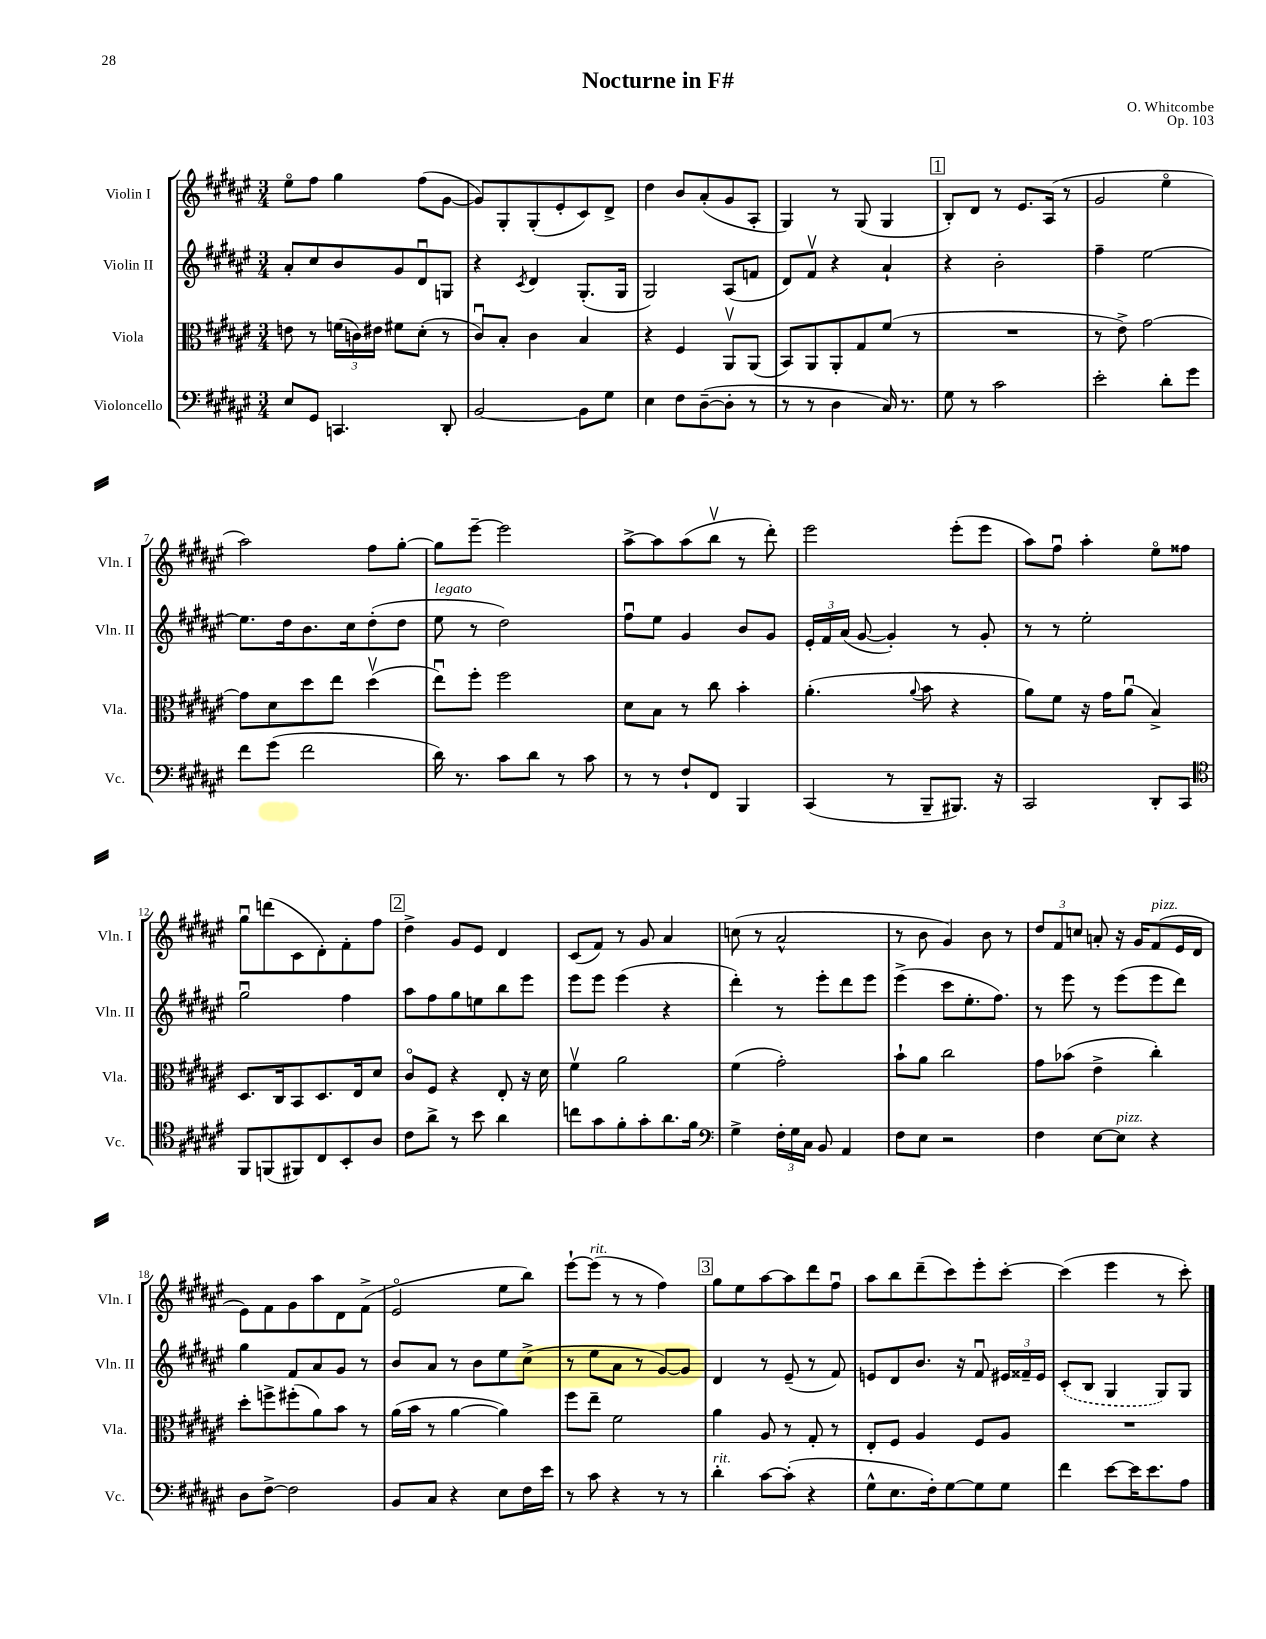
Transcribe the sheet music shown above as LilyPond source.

\header { title = "Nocturne in F#" composer = "O. Whitcombe" opus = "Op. 103" }
<<
\new StaffGroup <<
\new Staff = "s0" \with { instrumentName = "Violin I" shortInstrumentName = "Vln. I" } {
    \clef treble \key fis \major \numericTimeSignature \time 3/4
    \autoBeamOff eis''8[\flageolet fis''8] gis''4 fis''8[( gis'8]~ |
    gis'8[) gis8-. gis8-.( eis'8-. cis'8) dis'8]-> |
    dis''4 b'8[ ais'8-.( gis'8 ais8]-. |
    gis4) r8 gis8( gis4 |
    \mark \markup { \box "1" } b8[-.) dis'8] r8 eis'8.[ ais16]( r8 |
    gis'2 eis''4\flageolet |
    ais''2) fis''8[ gis''8]~-. |
    gis''8[ eis'''8]~-- eis'''2 |
    ais''8[~-> ais''8 ais''8( b''8]\upbow r8 dis'''8-.) |
    eis'''2 eis'''8[-.( eis'''8] |
    ais''8[) fis''8]\downbow ais''4-. eis''8[\flageolet fisis''8] |
    gis''8[\downbow d'''8( cis'8 dis'8-.) fis'8-. fis''8] |
    \mark \markup { \box "2" } dis''4-> gis'8[ eis'8] dis'4 |
    cis'8[( fis'8]) r8 gis'8 ais'4 |
    c''8( r8 ais'2-^ |
    r8 b'8 gis'4) b'8 r8 |
    \tuplet 3/2 { dis''8[ fis'8 c''8] } a'8-. r16 gis'16[ fis'8^\markup { \italic "pizz." }( eis'16 dis'16] |
    eis'8[) fis'8 gis'8 ais''8 dis'8 fis'8]->( |
    eis'2\flageolet eis''8[ b''8]) |
    eis'''8[~-! eis'''8]^\markup { \italic "rit." }( r8 r8 fis''4) |
    \mark \markup { \box "3" } gis''8[ eis''8 ais''8~ ais''8 dis'''8 fis''8]\downbow |
    ais''8[ b''8 dis'''8--( cis'''8) eis'''8-. cis'''8]~-. |
    cis'''4( eis'''4 r8 cis'''8-.) \bar "|." |
}
\new Staff = "s1" \with { instrumentName = "Violin II" shortInstrumentName = "Vln. II" } {
    \clef treble \key fis \major \numericTimeSignature \time 3/4
    \autoBeamOff ais'8[-. cis''8 b'8 gis'8 dis'8\downbow g8] |
    r4 \acciaccatura { cis'8 } dis'4 gis8.[-.( gis16] |
    gis2) ais8[( f'8] |
    dis'8[) fis'8]\upbow r4 ais'4-! |
    \mark \markup { \box "1" } r4 b'2-. |
    fis''4-- eis''2~ |
    eis''8.[ dis''16 b'8. cis''16 dis''8-.( dis''8] |
    eis''8^\markup { \italic "legato" } r8 dis''2) |
    fis''8[\downbow eis''8] gis'4 b'8[ gis'8] |
    \tuplet 3/2 { eis'16[-. fis'16 ais'16]( } gis'8~ gis'4-.) r8 gis'8-. |
    r8 r8 eis''2-. |
    gis''2\downbow fis''4 |
    \mark \markup { \box "2" } ais''8[ fis''8 gis''8 e''8 b''8 eis'''8] |
    eis'''8[ eis'''8] eis'''4( r4 |
    dis'''4-.) r8 eis'''8[-. dis'''8 eis'''8] |
    eis'''4->( cis'''8[ eis''8.-. fis''8.]) |
    r8 eis'''8 r8 eis'''8[( eis'''8 dis'''8]) |
    gis''4 fis'8[ ais'8 gis'8] r8 |
    b'8[ ais'8] r8 b'8[ eis''8 cis''8]->( |
    r8 eis''8[ ais'8] r8 gis'8[~) gis'8] |
    \mark \markup { \box "3" } dis'4 r8 eis'8--( r8 fis'8) |
    e'8[ dis'8 b'8.] r16 fis'8\downbow \tuplet 3/2 { eis'16[ fisis'16-- eis'16] } |
    \once \slurDashed cis'8[-.( b8] gis4 gis8[) gis8] \bar "|." |
}
\new Staff = "s2" \with { instrumentName = "Viola" shortInstrumentName = "Vla." } {
    \clef alto \key fis \major \numericTimeSignature \time 3/4
    \autoBeamOff e'8 r8 \tuplet 3/2 { f'16[( c'16) eis'16] } fis'8[ dis'8]-.( r8 |
    cis'8[\downbow) b8]-. cis'4 b4 |
    r4 fis4 ais,8[\upbow ais,8]( |
    b,8[) ais,8 ais,8-. gis8 fis'8]( r8 |
    \mark \markup { \box "1" } R2. |
    r8 eis'8->) gis'2~ |
    gis'8[ dis'8 dis''8 eis''8] dis''4\upbow( |
    eis''8[\downbow) fis''8]-. fis''2 |
    dis'8[ b8] r8 cis''8 b'4-. |
    ais'4.-.( \appoggiatura { ais'8 } b'8 r4 |
    ais'8[) fis'8] r16 gis'16[ ais'8]\downbow( b4->) |
    dis8.[ cis16 b,8 dis8. eis16 dis'8] |
    \mark \markup { \box "2" } cis'8[\flageolet fis8] r4 eis8-. r16 dis'16 |
    fis'4\upbow ais'2 |
    fis'4( gis'2-.) |
    b'8[-! ais'8] cis''2 |
    gis'8[ bes'8]( eis'4-> cis''4-.) |
    dis''8[-. f''8-> fis''8-.( ais'8) b'8] r8 |
    ais'16[( b'16] r8 ais'4~ ais'4) |
    fis''8[ eis''8]-- fis'2 |
    \mark \markup { \box "3" } ais'4 ais8 r8 gis8-. r8 |
    eis8[-. fis8] ais4 fis8[ ais8] |
    R2. \bar "|." |
}
\new Staff = "s3" \with { instrumentName = "Violoncello" shortInstrumentName = "Vc." } {
    \clef bass \key fis \major \numericTimeSignature \time 3/4
    \autoBeamOff eis8[ gis,8] c,4. dis,8-. |
    b,2~ b,8[ gis8] |
    eis4 fis8[ dis8~--( dis8]-. r8 |
    r8 r8 dis4 cis16) r8. |
    \mark \markup { \box "1" } gis8 r8 cis'2 |
    eis'2-. dis'8[-. gis'8] |
    fis'8[ gis'8]( fis'2 |
    dis'16) r8. cis'8[ dis'8] r8 cis'8 |
    r8 r8 fis8[-! fis,8] b,,4 |
    cis,4( r8 b,,8[-- bis,,8.]) r16 |
    cis,2 dis,8[-. cis,8] |
    \clef tenor fis,8[ f,8( fis,8) cis8 b,8-. ais8] |
    \mark \markup { \box "2" } cis'8[ ais'8]-> r8 b'8 ais'4 |
    c''8[ gis'8 fis'8-. gis'8-. ais'8. fis'16] |
    \clef bass gis4-> \tuplet 3/2 { fis16[-. gis16 cis16] } b,8 ais,4 |
    fis8[ eis8] r2 |
    fis4 eis8[~ eis8]^\markup { \italic "pizz." } r4 |
    dis8[ fis8]~-> fis2 |
    b,8[ cis8] r4 eis8[ fis16 eis'16] |
    r8 cis'8 r4 r8 r8 |
    \mark \markup { \box "3" } dis'4-.^\markup { \italic "rit." } cis'8[~ cis'8]-.( r4 |
    gis8[-^ eis8. fis16-.) gis8~ gis8 gis8] |
    fis'4 eis'8[~ eis'16 eis'8. ais8] \bar "|." |
}
>>
>>
